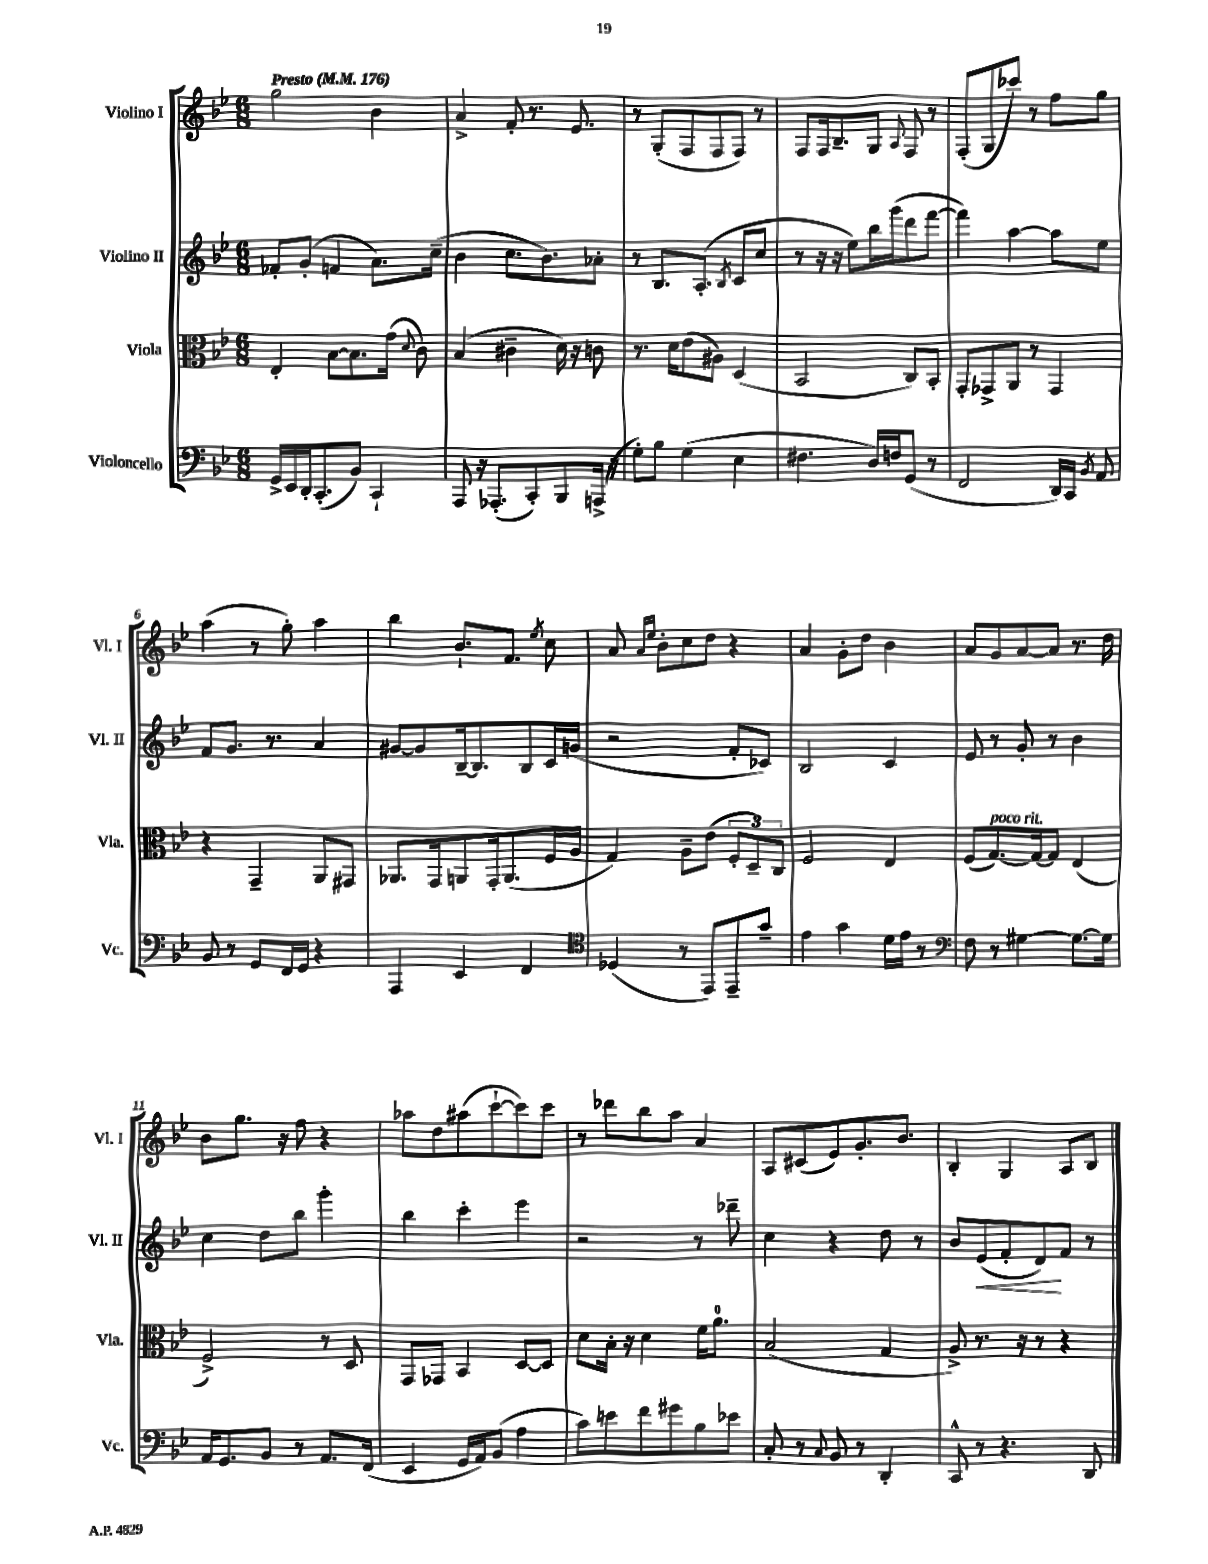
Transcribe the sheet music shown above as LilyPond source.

<<
\new StaffGroup <<
\new Staff = "s0" \with { instrumentName = "Violino I" shortInstrumentName = "Vl. I" } {
    \clef treble \key bes \major \numericTimeSignature \time 6/8 \tempo "Presto" 4 = 176
    \autoBeamOff g''2 bes'4 |
    a'4-> f'8-. r8. ees'8. |
    r8 g8[-.( f8 f8 f8]) r8 |
    f8[ f16 bes8.-- g8] \appoggiatura { a8 } f8 r8 |
    f8[-.( g8 ces'''8]) r8 f''8[ g''8] |
    a''4( r8 g''8-.) a''4 |
    bes''4 bes'8.[-! f'8.] \acciaccatura { ees''8 } c''8 |
    a'8 \grace { a'16[ ees''16] } bes'8[-. c''8 d''8] r4 |
    a'4 g'8[-. d''8] bes'4 |
    a'8[ g'8 a'8~ a'8] r8. d''16 |
    bes'8[ g''8.] r16 f''8 r4 |
    aes''8[ d''8 ais''8( c'''8~-! c'''8) c'''8] |
    r8 des'''8[ bes''8 a''8] a'4 |
    a8[ cis'8( ees'8) g'8.-. bes'8.] |
    bes4-. g4 a8[ bes8] \bar "|." |
}
\new Staff = "s1" \with { instrumentName = "Violino II" shortInstrumentName = "Vl. II" } {
    \clef treble \key bes \major \numericTimeSignature \time 6/8
    \autoBeamOff fes'8[-. g'8]-.( f'4 a'8.[) c''16]--( |
    bes'4 c''8.[ bes'8.) aes'8]-. |
    r8 bes8.[ a8.]-.( \acciaccatura { bes8 } c'8[ c''8] |
    r8 r16 r16 ees''8[) bes''16 g'''16( d'''8 f'''8]~ |
    f'''4) a''4~ a''8[ ees''8] |
    f'8[ g'8.] r8. a'4 |
    gis'8[~ gis'8 bes16~-- bes8. bes8 c'16 g'16]( |
    r2 f'8[-. ces'8]) |
    bes2 c'4 |
    ees'8 r8 g'8-. r8 bes'4 |
    c''4 d''8[ bes''8] g'''4-. |
    bes''4 c'''4-. ees'''4 |
    r2 r8 des'''8-- |
    c''4 r4 d''8 r8 |
    bes'8[ ees'8\<( f'8-. d'8\!) f'8] r8 \bar "|." |
}
\new Staff = "s2" \with { instrumentName = "Viola" shortInstrumentName = "Vla." } {
    \clef alto \key bes \major \numericTimeSignature \time 6/8
    \autoBeamOff ees4-. bes8[~ bes8. g'16]( \appoggiatura { d'8 } c'8) |
    bes4( cis'4-- d'16) r16 c'8 |
    r8. d'16[ ees'8( ais8]) d4( |
    bes,2 c8[) bes,8]-. |
    g,8[-. ges,8-> a,8] r8 ges,4 |
    r4 g,4-- a,8[ gis,8] |
    aes,8.[ g,16 a,8 g,16-. a,8.( f16 a16] |
    g4) a8[-- ees'8]( \tuplet 3/2 { f8[-. d8--) c8] } |
    f2 ees4 |
    f8[( g8.~^\markup { \italic "poco rit." }) g16~ g8] ees4( |
    f2->) r8 d8 |
    g,8[ ges,8] bes,4 d8[~ d8] |
    d'8[ bes16]-. r16 d'4 f'16[ a'8.]-0 |
    bes2( g4 |
    a8->) r8. r16 r8 r4 \bar "|." |
}
\new Staff = "s3" \with { instrumentName = "Violoncello" shortInstrumentName = "Vc." } {
    \clef bass \key bes \major \numericTimeSignature \time 6/8
    \autoBeamOff g,16[-> ees,16 d,16-. c,8.-.( bes,8]) c,4-! |
    a,,8 r16 aes,,8.[-.( c,8-.) bes,,8 a,,16]->( r16 |
    g8[-.) bes8] g4( ees4 |
    fis4. d16[) f16 g,8]( r8 |
    f,2 d,16[) c,16] \acciaccatura { bes,8 } a,8 |
    bes,8 r8 g,8[ f,16 g,16] r4 |
    a,,4 ees,4 f,4 |
    \clef tenor des4( r8 ees,8[) ees,8-- g'8]-- |
    ees'4 g'4 d'16[ ees'16] r8 |
    \clef bass f8 r8 gis4~ gis8.[~ gis16] |
    a,16[ g,8. bes,8] r8 a,8.[ f,16]( |
    ees,4 g,16[ a,16) bes,8]( a4 |
    c'8[) e'8 f'8 gis'8 bes8 ees'8] |
    c8-. r8 \appoggiatura { c8 } bes,8 r8 d,4-. |
    c,8-^ r8 r4. d,8 \bar "|." |
}
>>
>>
